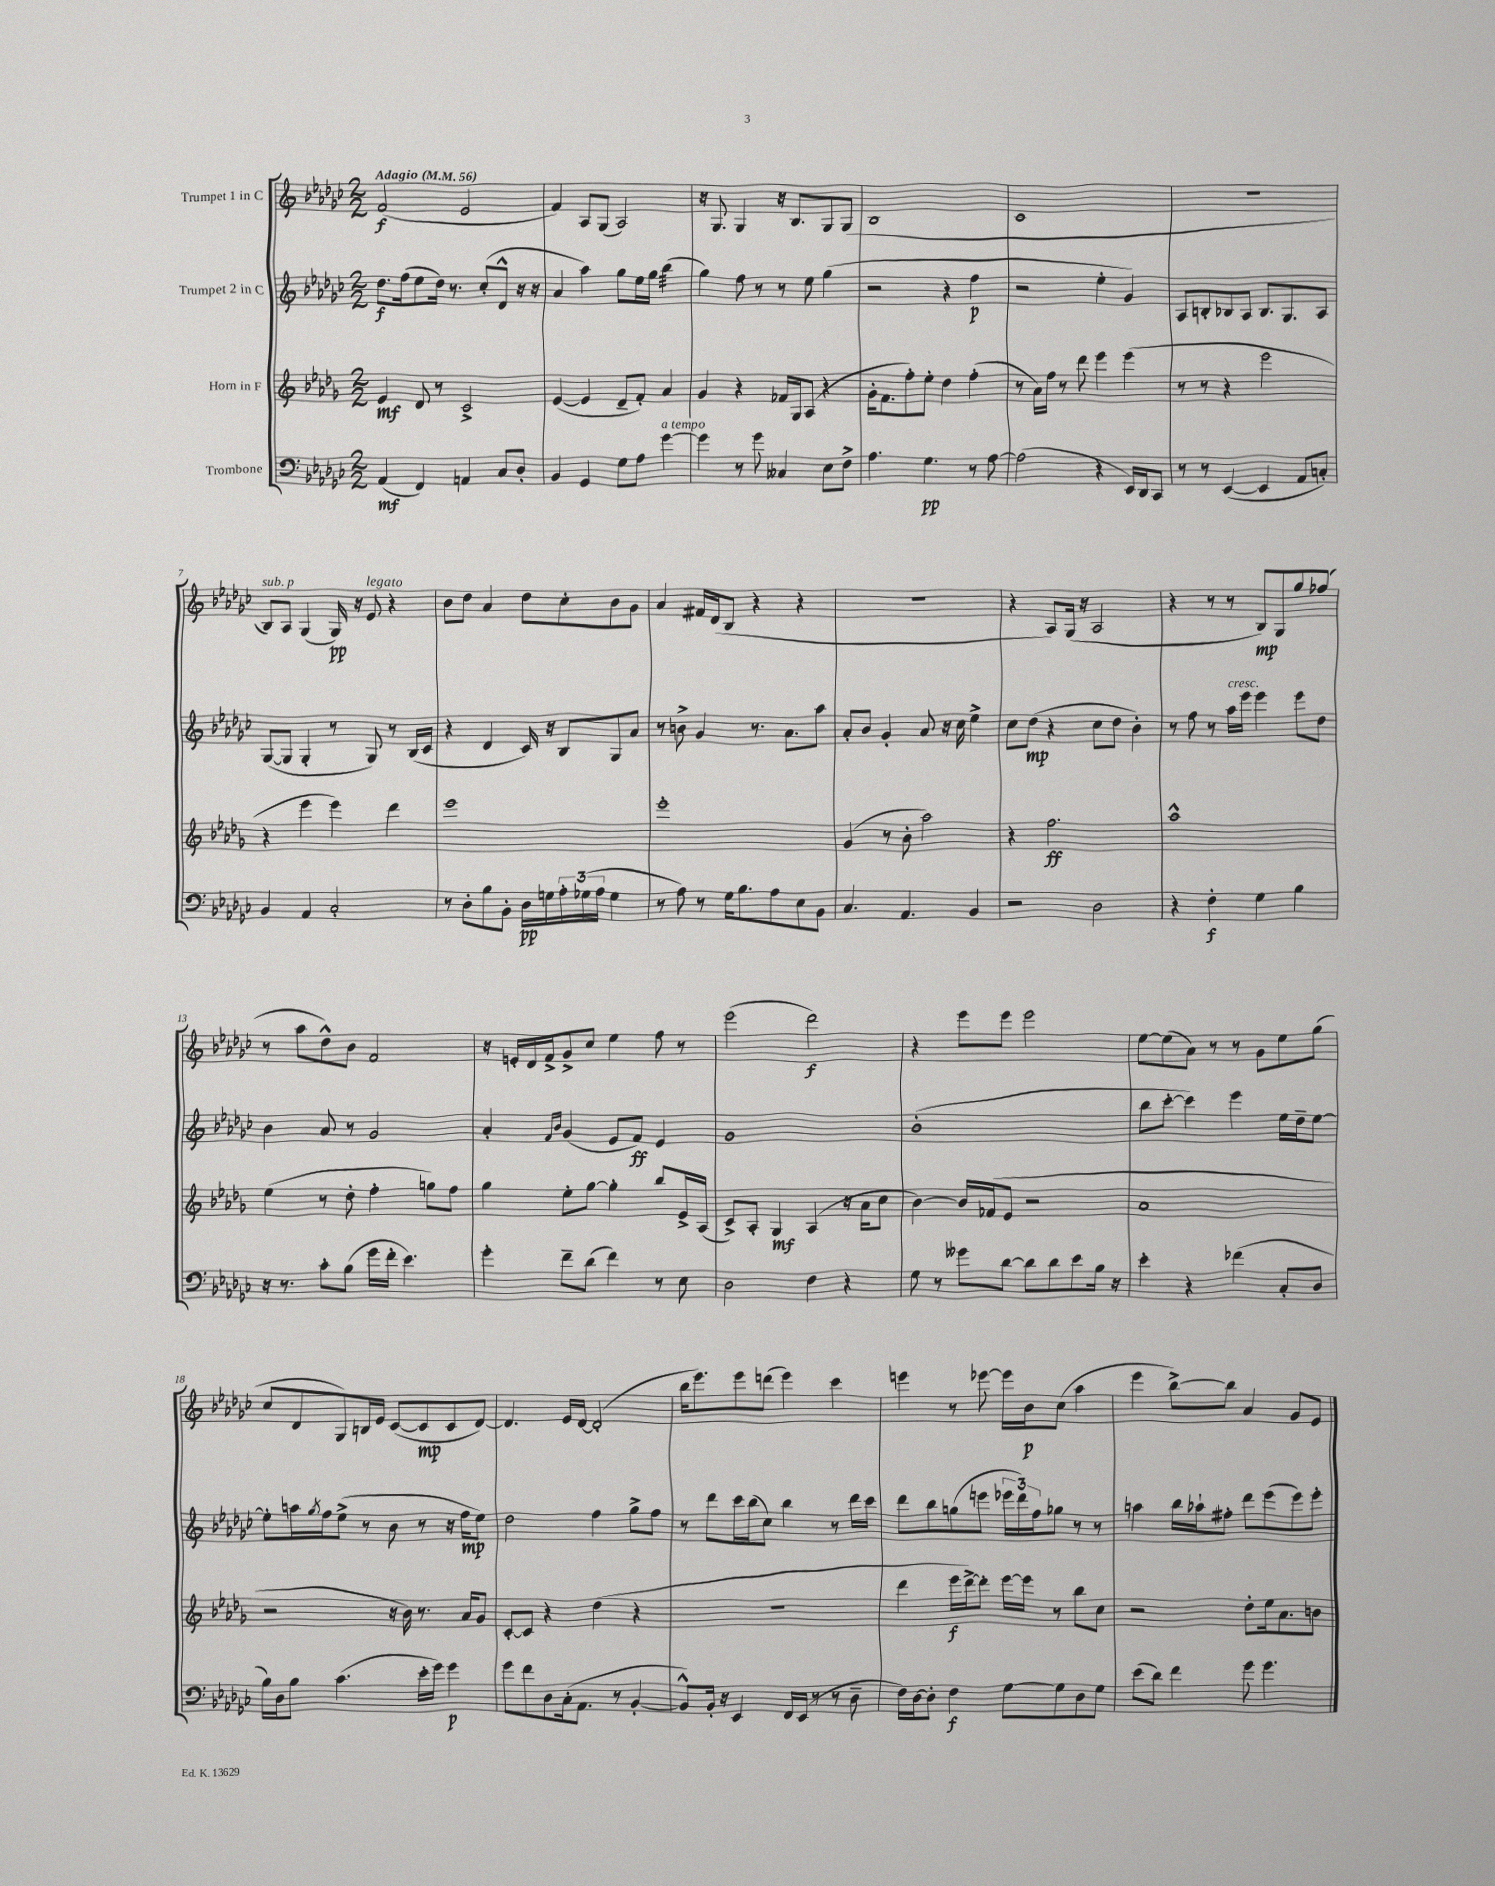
<<
\new StaffGroup <<
\new Staff = "s0" \with { instrumentName = "Trumpet 1 in C" } {
    \clef treble \key ges \major \numericTimeSignature \time 2/2 \tempo "Adagio" 4 = 56
    f'2\f( ees'2 |
    f'4) aes8 ges8( aes2) |
    r16 ges8. ges4 r16 bes8. ges8 ges8( |
    bes1 |
    ces'1 |
    r1 |
    bes8^\markup { \italic "sub. p" }) aes8 ges4( ges16\pp) r16 ees'8^\markup { \italic "legato" } r4 |
    bes'8 des''8 aes'4 des''8 ces''8-. bes'8 ges'8 |
    aes'4 fis'16 des'16( bes8 r4 r4 |
    r1 |
    r4 aes8) ges16( r16 aes2 |
    r4 r8 r8 bes8\mp) ges8 ges''8 fes''8( |
    r8 aes''8 des''8-^) bes'8 f'2 |
    r16 e'16-. des'16 f'16-> ges'8-> ces''8 ees''4 f''8 r8 |
    ees'''2( des'''2\f) |
    r4 ees'''8 ees'''8 ees'''2 |
    ees''8~ ees''8( aes'8) r8 r8 ges'8 ees''8 ges''8( |
    ces''8 des'8 ges8) b16 ees'16 ces'8~( ces'8\mp ces'8 des'8~) |
    des'4. ees'16 des'16~ des'2-.( |
    bes''16 ees'''8.) ees'''8 d'''8( ees'''4) ces'''4 |
    e'''4 r8 ees'''8~ ees'''16 bes'16\p ces''8( aes''4 |
    ees'''4 bes''8~->) bes''8 aes'4 ges'8 ees'8 \bar "|." |
}
\new Staff = "s1" \with { instrumentName = "Trumpet 2 in C" } {
    \clef treble \key ges \major \numericTimeSignature \time 2/2
    des''8.\f f''16( ees''8 des''16) r8. ces''8-.( des'8-^ r16 r16 |
    aes'4 aes''4) ges''8 ees''16 ges''16 bes''4:32( |
    ges''4) f''8 r8 r8 ees''8 ges''4( |
    r2 r4 f''4\p |
    r2 ees''4-. ges'4) |
    aes8 b8-. bes8 aes8 bes8. ges8. aes8 |
    ges8~( ges8 ges4-. r8 ges8) r8 bes16( ces'16 |
    r4 des'4 ces'16) r16 bes8 ges8 aes'8 |
    r8 b'8-> ges'4 r8. aes'8. aes''8 |
    aes'8-. bes'8 ges'4-. aes'8 r16 ces''16 ees''4-> |
    ces''8 des''8\mp( r4 ces''8 des''8 bes'4-.) |
    r8 f''8 r8 aes''16^\markup { \italic "cresc." } ees'''16 ees'''4 ees'''8 des''8 |
    bes'4 aes'8 r8 ges'2 |
    aes'4-. \grace { f'16 bes'16 } ges'4( ees'8 f'8\ff) ees'4 |
    ges'1 |
    bes'1-.( |
    bes''8 ces'''8~-. ces'''4) ees'''4 ees''16 des''16-- ees''8~ |
    ees''8-. a''16 \acciaccatura { ges''8 } f''16 ees''8->( r8 bes'8 r8 r16 f''16\mp ees''8) |
    des''2 f''4 ges''8-> f''8 |
    r8 des'''8 ces'''16 bes''16( ces''8) bes''4 r8 des'''16 ces'''16 |
    des'''8 bes''8 g''8( e'''8 \tuplet 3/2 { ees'''16 des'''16) f''16 } ges''8 r8 r8 |
    a''4 bes''16 aes''16-! fis''8-. des'''8 ees'''8( ees'''8) ees'''8-. \bar "|." |
}
\new Staff = "s2" \with { instrumentName = "Horn in F" } {
    \clef treble \key des \major \numericTimeSignature \time 2/2
    ees'4\mf des'8 r8 c'2-> |
    ees'4~( ees'4 des'8-- f'8-.) aes'4 |
    ges'4 r4 fes'16 ges16 aes8( r4 |
    ges'16-. f'8. f''8-.) ees''8-. des''4 f''4-.( |
    r8 aes'16) f''16 r8 des'''8 ees'''4 ees'''4( |
    r8 r8 r4 ees'''2 |
    r4 ees'''4 ees'''4) des'''4 |
    ees'''1 |
    ees'''1-. |
    ges'4( r8 bes'8-. aes''2) |
    r4 f''2.\ff |
    aes''1-^ |
    ees''4( r8 des''8-. f''4-. g''8) f''8 |
    ges''4 ees''8-. ges''8~ ges''4-. bes''8 ees'16-> aes16( |
    c'8->) aes8-. ges4\mf aes4( r16 aes'16 c''8 |
    bes'4~) bes'16 fes'16( ees'8 r2 |
    aes'1 |
    r2 r16 bes'16) r8. aes'16 ges'8 |
    c'8~-. c'8 r4 des''4( r4 |
    r1 |
    des'''4 ees'''16\f des'''16~->) des'''8-. ees'''16~ ees'''16 r8 bes''8 c''8 |
    r2 des''8-. ees''16 aes'8. b'8 \bar "|." |
}
\new Staff = "s3" \with { instrumentName = "Trombone" } {
    \clef bass \key ges \major \numericTimeSignature \time 2/2
    aes,4\mf( f,4) a,4 ces8 des8-. |
    bes,4 ges,4 ges8 aes8 ges'4~^\markup { \italic "a tempo" } |
    ges'4 r8 ges'8 ceses4 ees8 f8-> |
    aes4. ges4.\pp r8 aes8~ |
    aes2( r4 ees,16) des,16 ces,8 |
    r8 r8 ees,4~( ees,4 aes,8 c8-.) |
    bes,4 aes,4 ces2-. |
    r8 des8-. bes8 bes,8-. des16\pp g16 \tuplet 3/2 { aes16-. ges16( aes16 } ges4 |
    r8 aes8) r8 ges16 bes8. aes8 ees8 bes,8 |
    ces4. aes,4. bes,4 |
    r2 des2 |
    r4 f4-.\f ges4 bes4 |
    r16 r8. ces'8-. bes8( ges'16 f'16-. ees'4.) |
    ges'4-. f'8-- des'8( f'4) r8 ees8 |
    des2 f4 r4 |
    ges8 r8 geses'8 des'8~ des'8 des'8 ees'8 bes16 r16 |
    ees'4-. r4 fes'4( ces8-. des8 |
    bes16) des16 bes8 ces'4.( ees'16-. ges'16) ges'4\p |
    ges'8 f'8 des8 ces16-.( aes,8. r8 bes,4~-. |
    bes,8-^) bes,16-. r16 ees,4 f,16 ees,16( r8 r8 des8-- |
    f16) des16~ des8-. f4\f ges8~ ges8 des8 ges8 |
    ees'8( des'8) f'4 ges'8 ges'4. \bar "|." |
}
>>
>>
